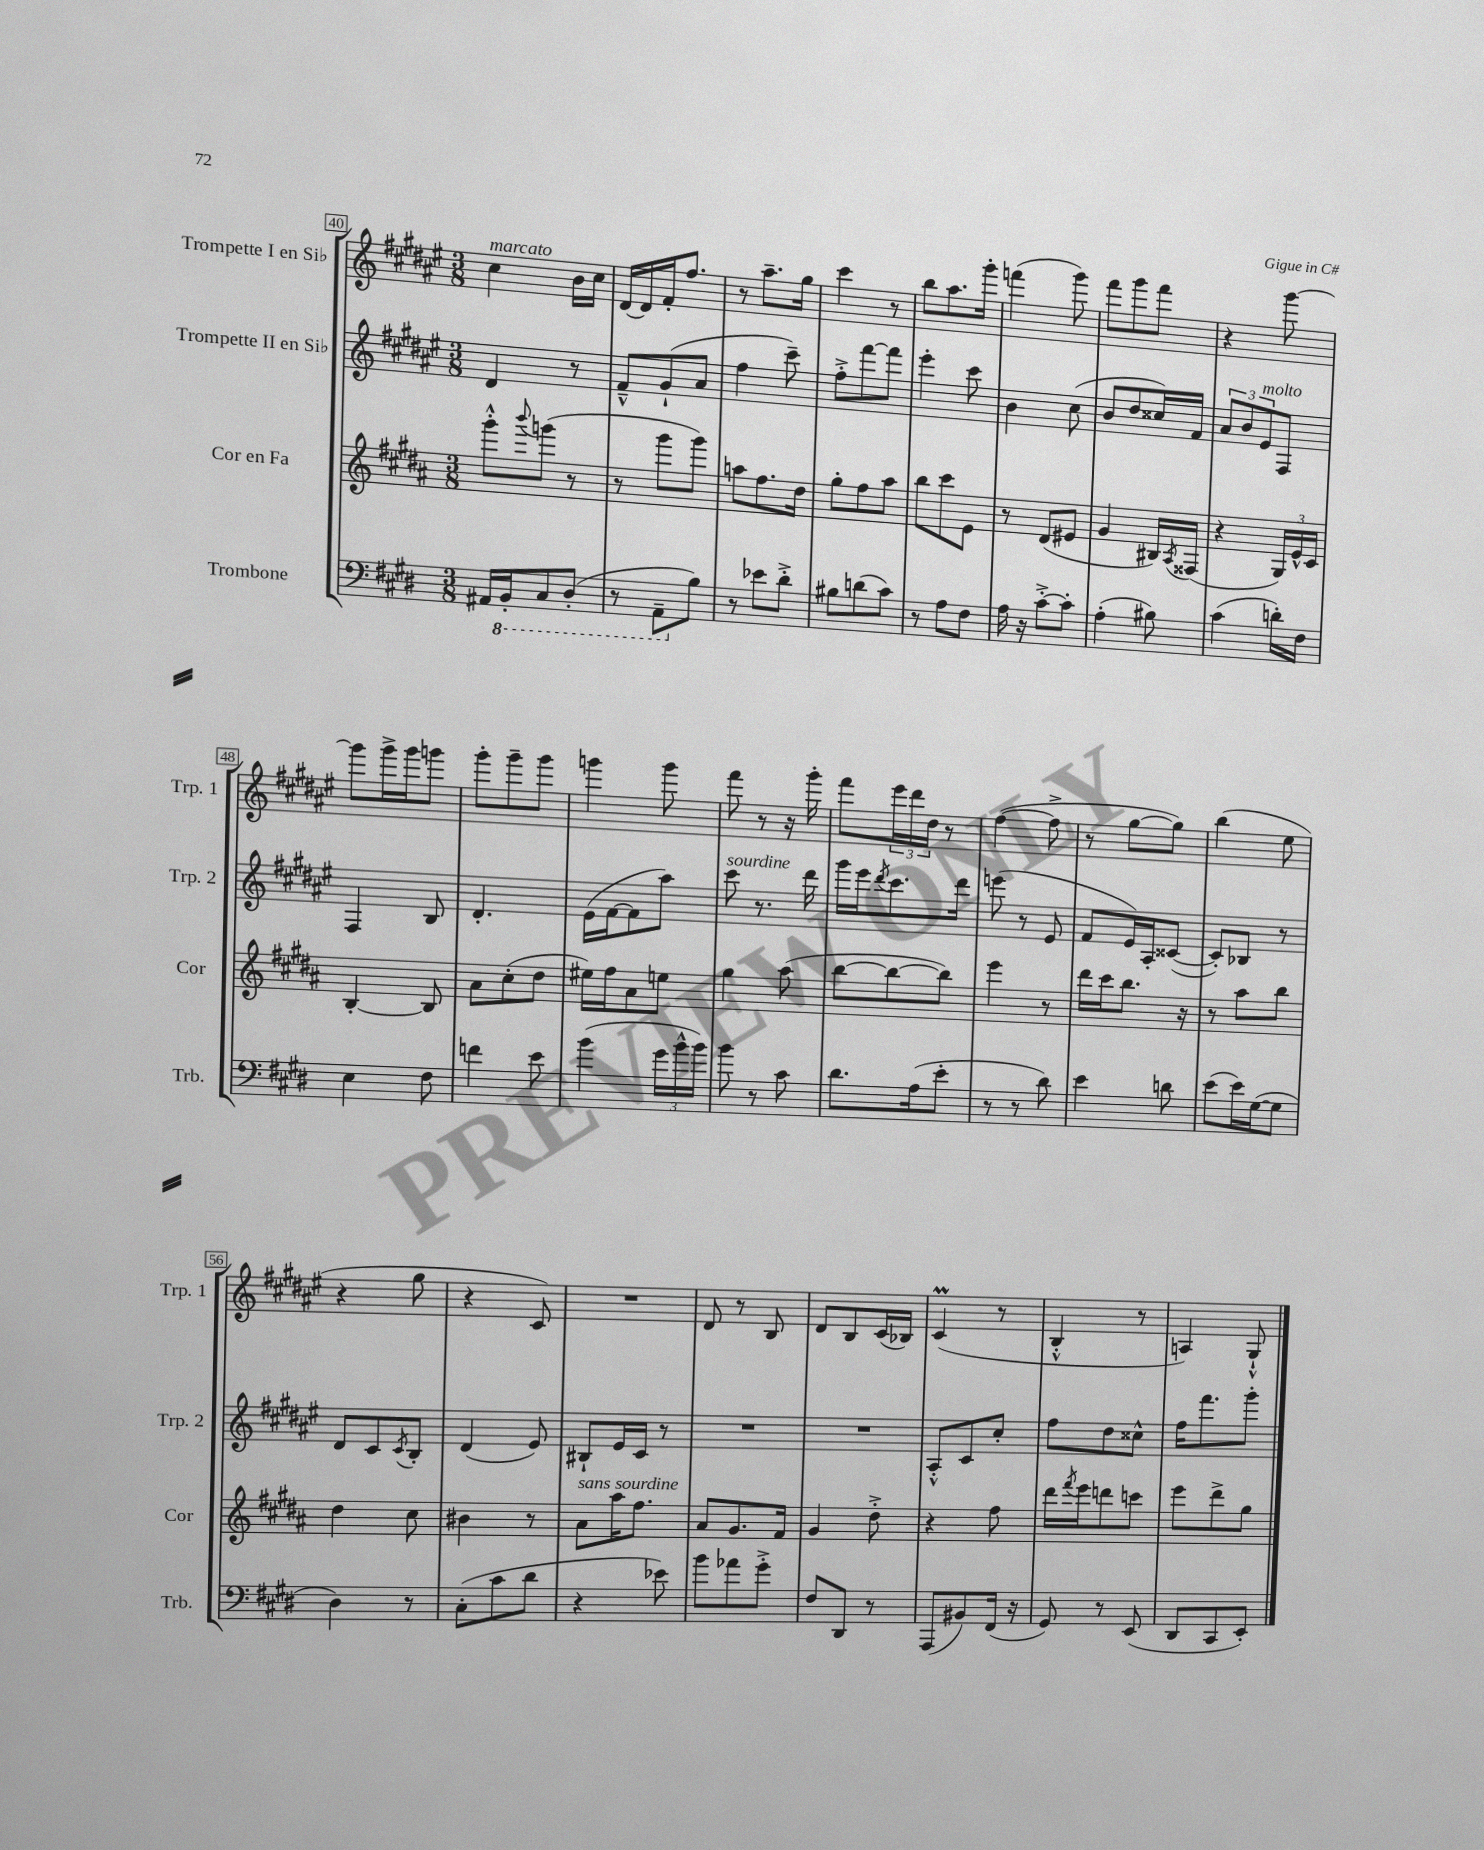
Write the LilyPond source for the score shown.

<<
\new StaffGroup <<
\new Staff = "s0" \with { instrumentName = "Trompette I en Sib" shortInstrumentName = "Trp. 1" } {
    \clef treble \key fis \major \numericTimeSignature \time 3/8
    cis''4^\markup { \italic "marcato" } b'16 cis''16 |
    dis'16~ dis'16 fis'16-. fis''8. |
    r8 ais''8.-- gis''16 |
    cis'''4 r8 |
    b''8 ais''8. gis'''16-. |
    f'''4( gis'''8) |
    fis'''8 gis'''8 fis'''8 |
    r4 gis'''8~ |
    gis'''8 gis'''16-> gis'''16 g'''8 |
    gis'''8-. gis'''8-- gis'''8 |
    g'''4 g'''8 |
    fis'''8 r8 r16 gis'''16-. |
    fis'''8 \tuplet 3/2 { eis'''16 dis'''16 dis''16 } r8 |
    fis''4~( fis''8-> |
    r8 gis''8~ gis''8) |
    b''4( eis''8 |
    r4 gis''8 |
    r4 cis'8) |
    R4. |
    dis'8 r8 b8 |
    dis'8 b8 cis'16( bes16) |
    cis'4\prall( r8 |
    b4-.-^ r8 |
    a4) gis8-!-^ \bar "|." |
}
\new Staff = "s1" \with { instrumentName = "Trompette II en Sib" shortInstrumentName = "Trp. 2" } {
    \clef treble \key fis \major \numericTimeSignature \time 3/8
    dis'4 r8 |
    fis'8---^ gis'8-!( ais'8 |
    fis''4 cis'''8--) |
    fis''8-.-> fis'''8~ fis'''8 |
    eis'''4-. cis'''8 |
    b'4 cis''8( |
    b'8 dis''8 cisis''16) fis'16 |
    \tuplet 3/2 { ais'8 b'8 eis'8^\markup { \italic "molto" } } fis8 |
    fis4 b8 |
    dis'4.-. |
    eis'16( fis'16~ fis'8 ais''8) |
    cis'''8^\markup { \italic "sourdine" } r8. dis'''16 |
    gis'''16 eis'''16 \acciaccatura { dis'''8 } cis'''8. dis'''16 |
    e'''8( r8 eis'8 |
    fis'8 eis'16) ais16-. cisis'8~( |
    cisis'8-.) bes8 r8 |
    dis'8 cis'8 \acciaccatura { cis'8 } b8-. |
    dis'4( eis'8) |
    bis8-! eis'16 cis'16 r8 |
    R4. |
    R4. |
    ais8-.-^ cis'8 cis''8-. |
    fis''8 dis''8 cisis''8-^ |
    fis''16 fis'''8. gis'''8-. \bar "|." |
}
\new Staff = "s2" \with { instrumentName = "Cor en Fa" shortInstrumentName = "Cor" } {
    \clef treble \key b \major \numericTimeSignature \time 3/8
    gis'''8-.-^ \appoggiatura { b'''8 } g'''8( r8 |
    r8 gis'''8 gis'''8) |
    a''8 fis''8. dis''16 |
    gis''8-. fis''8 ais''8 |
    b''8 cis'''8 e'8 |
    r8 dis'8( eis'8 |
    gis'4 bis16) \acciaccatura { ais8 } fisis16( |
    r4 \tuplet 3/2 { gis16) e'16-^ cis'16 } |
    b4~-. b8 |
    ais'8 cis''8-.( dis''8 |
    eis''16) fis''16 ais'8 e''8 |
    gis''4 ais''8( |
    b''8~ b''8~ b''8) |
    e'''4 r8 |
    dis'''16 cis'''16 b''8. r16 |
    r8 ais''8 b''8 |
    dis''4 cis''8 |
    bis'4 r8 |
    ais'8^\markup { \italic "sans sourdine" } ais''16 fis''8. |
    ais'8 gis'8. fis'16 |
    gis'4 dis''8-.-> |
    r4 fis''8 |
    dis'''16 \acciaccatura { fis'''8 } e'''16 d'''8 c'''8 |
    e'''8 dis'''8-> gis''8 \bar "|." |
}
\new Staff = "s3" \with { instrumentName = "Trombone" shortInstrumentName = "Trb." } {
    \clef bass \key e \major \numericTimeSignature \time 3/8
    ais,16 \ottava #-1 b,,16-. cis,8 dis,8-.( |
    r8 a,,8-- \ottava #0 b8) |
    r8 ees'8 dis'8-.-> |
    bis8 d'8( cis'8) |
    r8 a8 fis8 |
    a16 r16 cis'8~-.-> cis'8-. |
    a4-.( bis8) |
    cis'4( d'16-.) fis16 |
    e4 fis8 |
    f'4 e'8 |
    b'4( \tuplet 3/2 { gis'16 b'16-^ b'16) } |
    b'8 r8 cis'8 |
    dis'8. a16( e'8-. |
    r8 r8 dis'8) |
    e'4 d'8 |
    e'8( e'16) gis16~( gis8 |
    dis4) r8 |
    cis8-.( cis'8 dis'8 |
    r4 ees'8) |
    b'8 aes'8 gis'8-.-> |
    fis8 dis,8 r8 |
    a,,8( bis,8) fis,16( r16 |
    gis,8) r8 e,8( |
    dis,8 cis,8 e,8-.) \bar "|." |
}
>>
>>
\layout { \context { \Score currentBarNumber = #40 \override BarNumber.stencil = #(make-stencil-boxer 0.1 0.3 ly:text-interface::print) } }
